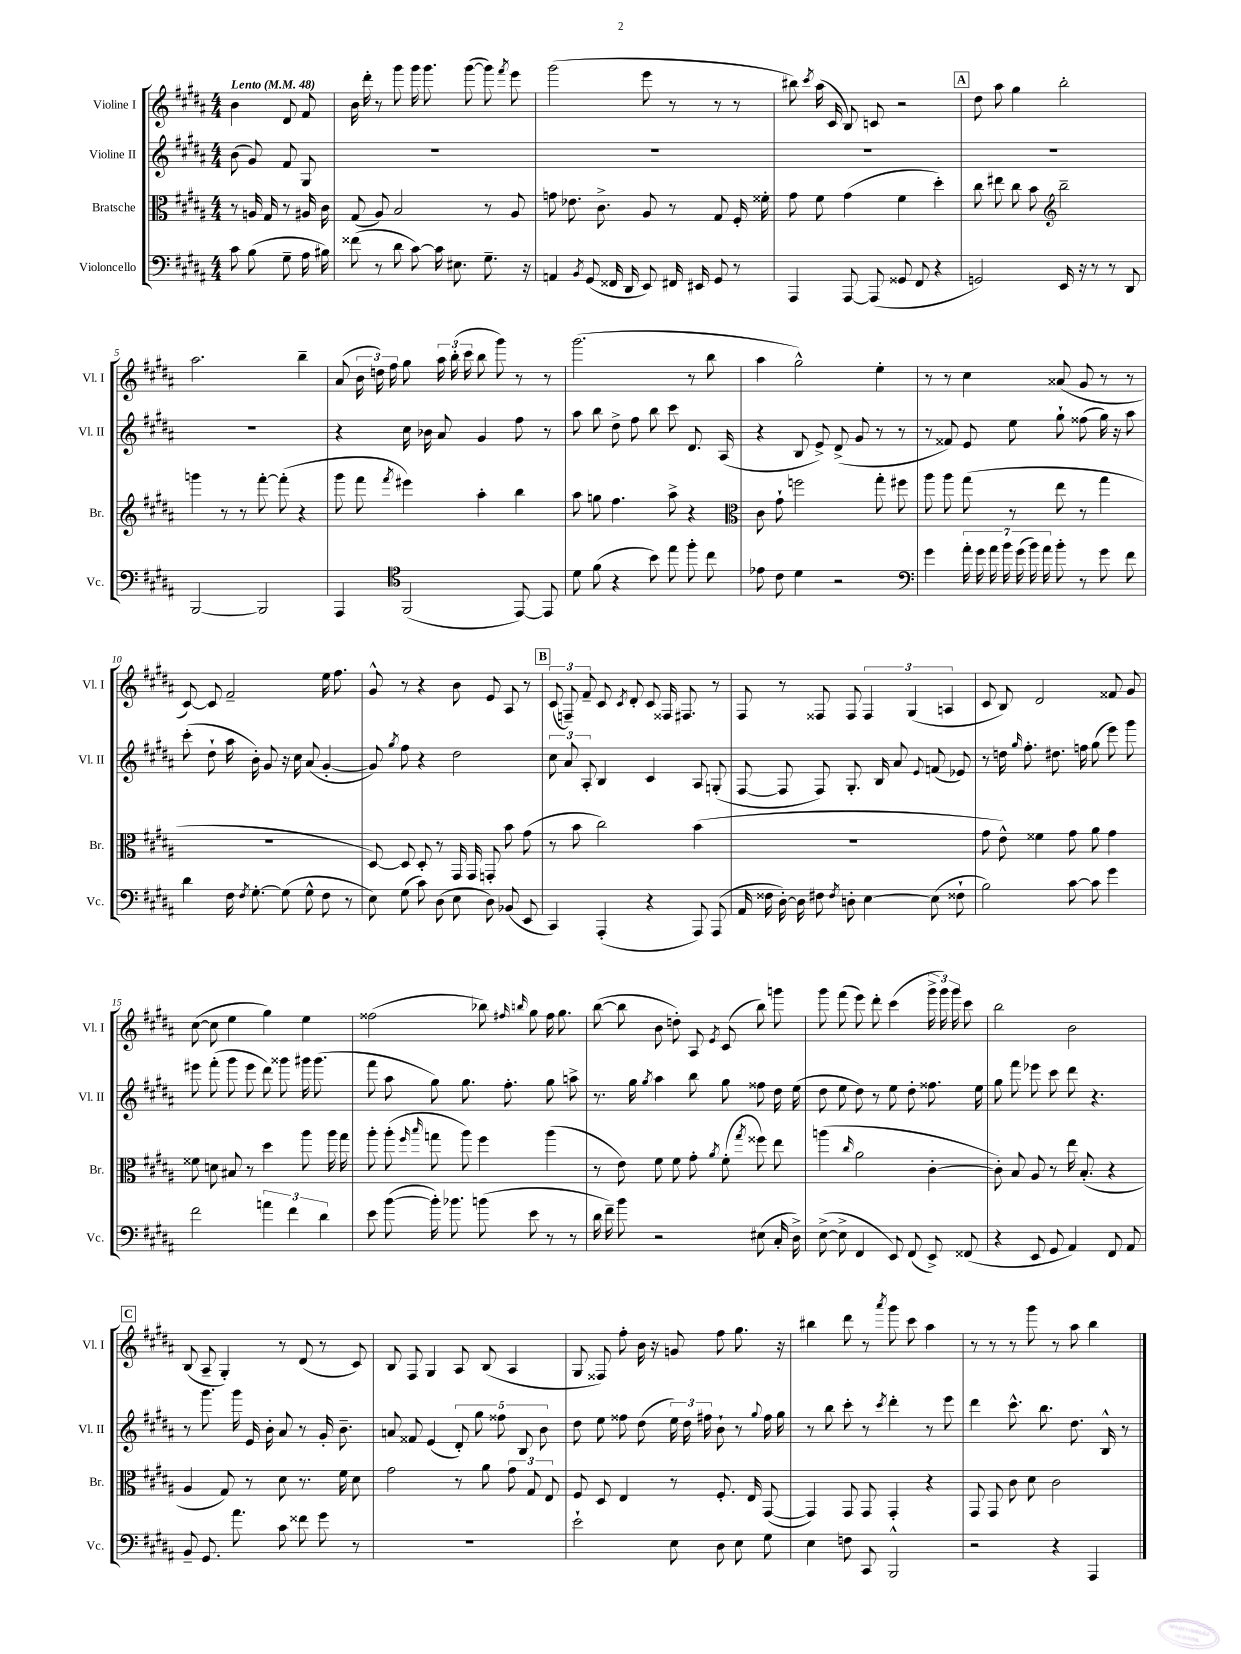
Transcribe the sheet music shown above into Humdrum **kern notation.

**kern	**kern	**kern	**kern
*staff4	*staff3	*staff2	*staff1
*clefF4	*clefC3	*clefG2	*clefG2
*k[f#c#g#d#a#]	*k[f#c#g#d#a#]	*k[f#c#g#d#a#]	*k[f#c#g#d#a#]
*M4/4	*M4/4	*M4/4	*M4/4
*MM48	*MM48	*MM48	*MM48
8c#	8r	(8b	4b
(8B	16A	8g#)	.
.	16G#	.	.
8G#~	8r	8f#	8d#
16A#	16A#	8G#	8f#
16B#)	16c#	.	.
=	=	=	=
(8f##	(8G#	1r	16b
.	.	.	16ddd#'
8r	8A#)	.	8r
8d#	2B	.	8ggg#
[8c#)	.	.	16ggg#
.	.	.	8.ggg#
16c#]	.	.	.
8.E#	.	.	.
.	.	.	([8ggg#
8.G#~	8r	.	8ggg#])
.	.	.	8qfff#
.	8A#	.	8eee
16r	.	.	.
=	=	=	=
4AA	8g	1r	(2ggg#
.	8.e-	.	.
8qBB	.	.	.
(8GG#	.	.	.
.	8.c#^	.	.
16FF##	.	.	.
16DD#	.	.	.
8EE)	8A#	.	8eee
16FF#	8r	.	8r
16EE#	.	.	.
8GG#	8G#	.	8r
8r	16F#'	.	8r
.	16f##'	.	.
=	=	=	=
4AAA#	8g#	1r	8bb#)
.	.	.	8qccc#
.	8f#	.	(16aa#
.	.	.	16c#
[8AAA#	(4g#	.	8B)
(8AAA#]	.	.	8c
8GG##	4f#	.	2r
8FF#	.	.	.
4r	4dd#')	.	.
=	=	=	=
2GG)	8cc#	1r	8dd#
.	8ee#	.	8aa#
.	8cc#	.	4gg#
.	8b	.	.
*	*clefG2	*	*
16EE	2bb~	.	2bb'
16r	.	.	.
8r	.	.	.
8r	.	.	.
8DD#	.	.	.
=	=	=	=
[2BBB	4ggg	1r	2.aa#
.	8r	.	.
.	8r	.	.
2BBB]	[8fff#'	.	.
.	(8fff#']	.	.
.	4r	.	4bb~
=	=	=	=
4AAA#	8ggg#	4r	(8a#
.	8fff#	.	24b
.	.	.	24dd)
.	.	.	24ff#
*clefC4	*	*	*
.	8qfff#	.	.
(2FF#	4eee#)	16cc#	8gg#
.	.	16b-	.
.	.	8a#	24aa#
.	.	.	(24bb'
.	.	.	24ccc#
.	4aa#'	4g#	8bb
.	.	.	8ggg#)
[8EE)	4bb	8ff#	8r
8EE]	.	8r	8r
=	=	=	=
8d#	8aa#	8aa#	(2.ggg#
(8f#	8gg	8bb	.
4r	4.ff#	8dd#^	.
.	.	8ff#	.
8b)	.	8bb	.
8ee	8aa#^	8ccc#	.
8ff#'	4r	8.d#	8r
8cc#	.	.	8bb
.	.	(16A#	.
=	=	=	=
*	*clefC3	*	*
8e-	8c#	4r	4aa#
8c#	8g#`	.	.
4d#	2ff	8B	2gg#^^)
.	.	8e^)	.
2r	.	(8d#^	.
.	.	8g#	.
.	8gg#'	8r	4ee'
.	8ff#	8r	.
=	=	=	=
*clefF4	*	*	*
4g#	8aa#	8r	8r
.	8aa#	8f##)	8r
28a#'	(8gg#	8e	4cc#
28g#	.	.	.
28a#	.	.	.
28b	.	.	.
.	8r	8ee	.
(28g#	.	.	.
28b)	.	.	.
28a#	.	.	.
8b'	8ee	8gg#`	(8a##
8r	8r	(8ff##	8g#
8g#	4gg#	16gg#)	8r
.	.	16r	.
8f#	.	8aa#	8r
=	=	=	=
4d#	1r	(8ccc#'	[8c#)
.	.	8dd#`	8c#]
16F#	.	16aa#	2f#~
8qF#	.	.	.
[8.G#'	.	16b')	.
.	.	8g#	.
(8G#]	.	16r	.
.	.	16cc#	.
8G#^^	.	(8a#	.
8F#	.	[4g#'	16ee
.	.	.	8.ff#
8r	.	.	.
=	=	=	=
8E)	[8D#)	8g#])	8g#^^
.	.	8qgg#	.
(8G#	8D#]	8ff#	8r
8c#)	8D#'	4r	4r
(8D#	8r	.	.
8E	16GG#	2dd#	8b
.	16GG#	.	.
8D#)	8GG'	.	8e
(8BB-	8b	.	8A#
8EE	(8g#	.	8r
=	=	=	=
4CC#)	8r	12cc#	(12c#
.	.	12a#	12F~)
.	8b	.	.
.	.	12A#'	12f#~
(4AAA#'	2cc#)	4B	8c#
.	.	.	8qc#
.	.	.	8d#'
4r	.	4c#	8c#
.	.	.	16F##
.	.	.	8.F#
8AAA#)	(4b	8A#	.
(8AAA#	.	(8G'	8r
=	=	=	=
16AA#	1r	[8F#	8F#
16F##	.	.	.
[16D#')	.	8F#]	8r
16D#]	.	.	.
8F#	.	8F#)	8F##
8qF#	.	.	.
8D'	.	8.G#'	8F##
[4E	.	.	6F##
.	.	16B	.
.	.	8a#	.
.	.	.	(6G#
.	.	8qqe	.
(8E]	.	(8f	.
.	.	.	6A
8F##`	.	8e-)	.
=	=	=	=
2B)	8g#	8r	8c#
.	8e^^)	16dd	8B)
.	.	16qqgg#	.
.	.	8.ff#'	.
.	4f##	.	2d#
.	.	8.dd#	.
[8c#	8g#	.	.
.	.	16ff	.
8c#]	8a#	(8gg#	.
4g#	4g#	8eee)	8f##
.	.	8ggg#	8g#
=	=	=	=
2f#	8f##	8eee#	([8cc#
.	8d	(8fff#'	8cc#]
.	8B#	8ggg#	4ee
.	8r	8eee#	.
6a	4dd#	8ddd#)	4gg#)
.	.	8ggg##	.
6f#	.	.	.
.	8aa#	16ggg#	4ee
.	.	(8.ggg#	.
6d#	.	.	.
.	16aa#	.	.
.	16gg#	.	.
=	=	=	=
8e	8aa#'	8fff#	(2ff##
([8b	(8aa#'	8aa#	.
.	16qqff#	.	.
.	16qqbb	.	.
16b'])	8gg	8gg#)	.
8.b-	.	.	.
.	8aa#)	8.gg#	.
(8b	4ff#	.	8bb-)
.	.	8.ff#'	.
.	.	.	16qqff#
.	.	.	16qqbb
8e	.	.	8gg#
8r	(4aa#	8gg#	16ff#
.	.	.	8.gg#
8r	.	8aa^	.
=	=	=	=
16d#	8r	8.r	([8bb
16f#~)	.	.	.
8b	8e)	.	8bb]
.	.	16gg#	.
.	.	8qgg#	.
2r	8f#	4aa#	8b
.	8f#	.	8dd')
.	8g#'	8bb	8A#
.	8qa#	.	8qe
.	(8f#'	8gg#	(8c#
.	8qgg#	.	.
(8E#	8ff##)	8ff##	8bb)
16C#'	8ee	16dd#	8ggg
16D#^)	.	(16ee	.
=	=	=	=
([8E^	(4aa	8dd#	8ggg#
8E^]	.	8ee	(8fff#
.	16qqcc#	.	.
4FF#	2a#	8dd#)	8eee)
.	.	8r	8ddd#'
8EE)	.	8ee	(4ccc#
(8FF#	.	8dd#'	.
8EE^)	[4c#'	8.ff##	24ggg#^
.	.	.	24ggg#)
.	.	.	24ggg#
(8FF##	.	.	8ccc#
.	.	16ee	.
=	=	=	=
4r	8c#'])	8gg#	2bb
.	8B	8fff#	.
8EE	8A#	8eee-	.
8GG#	8r	8ccc#	.
4AA#)	16ee	8ddd#	2b
.	(8.B'	.	.
.	.	4.r	.
8FF#	4r	.	.
8AA#	.	.	.
=	=	=	=
8BB~	4A#	8r	(8B
8.GG#	.	8.ggg#	8A#~
.	8G#)	.	4G#')
8.a#	.	16ggg#	.
.	8r	16e	.
.	.	16b'	.
8c#	8d#	8a#	8r
8f##	8.r	8r	(8d#
8g#	.	16g#'	8r
.	16f#	8.b~	.
8r	8d#	.	8c#)
=	=	=	=
1r	2g#	8a	8B
.	.	8f##	8F#
.	.	(4e	4G#
.	8r	10d#')	8A#
.	.	10gg#	.
.	8a#	.	(8B
.	.	10ff##	.
.	12g#	.	4A#
.	.	10B	.
.	12G#	.	.
.	.	10b	.
.	12E	.	.
=	=	=	=
2e`	8F#	8dd#	8G#
.	8D#	8ee	8F##)
.	4E	8ff##	8ff#'
.	.	(8dd#	16b
.	.	.	16r
8E	8r	24ee)	8g
.	.	24dd#	.
.	.	24ff#	.
8D#	8.F#'	8b`	8ff#
8E	.	8r	8.gg#
.	16E	.	.
.	.	8qqgg#	.
8G#	([8GG#	16ff#	.
.	.	16gg#	16r
=	=	=	=
4E	4GG#])	8r	4bb#
.	.	8bb	.
8F	8GG#	8ccc#'	8ddd#
8CC#	8GG#	8r	8r
.	.	8qccc#	8qaaa#
2BBB^^	4GG#'	4ddd#'	8ggg#
.	.	.	8ccc#
.	4r	8r	4aa#
.	.	8eee	.
=	=	=	=
2r	8GG#	4ddd#	8r
.	8GG#	.	8r
.	8c#	8.ccc#^^	8r
.	8d#	.	8ggg#
.	.	8.bb	.
4r	2c#	.	8r
.	.	8.dd#	8aa#
4AAA#	.	.	4bb
.	.	16B^^	.
.	.	8r	.
==	==	==	==
*-	*-	*-	*-
